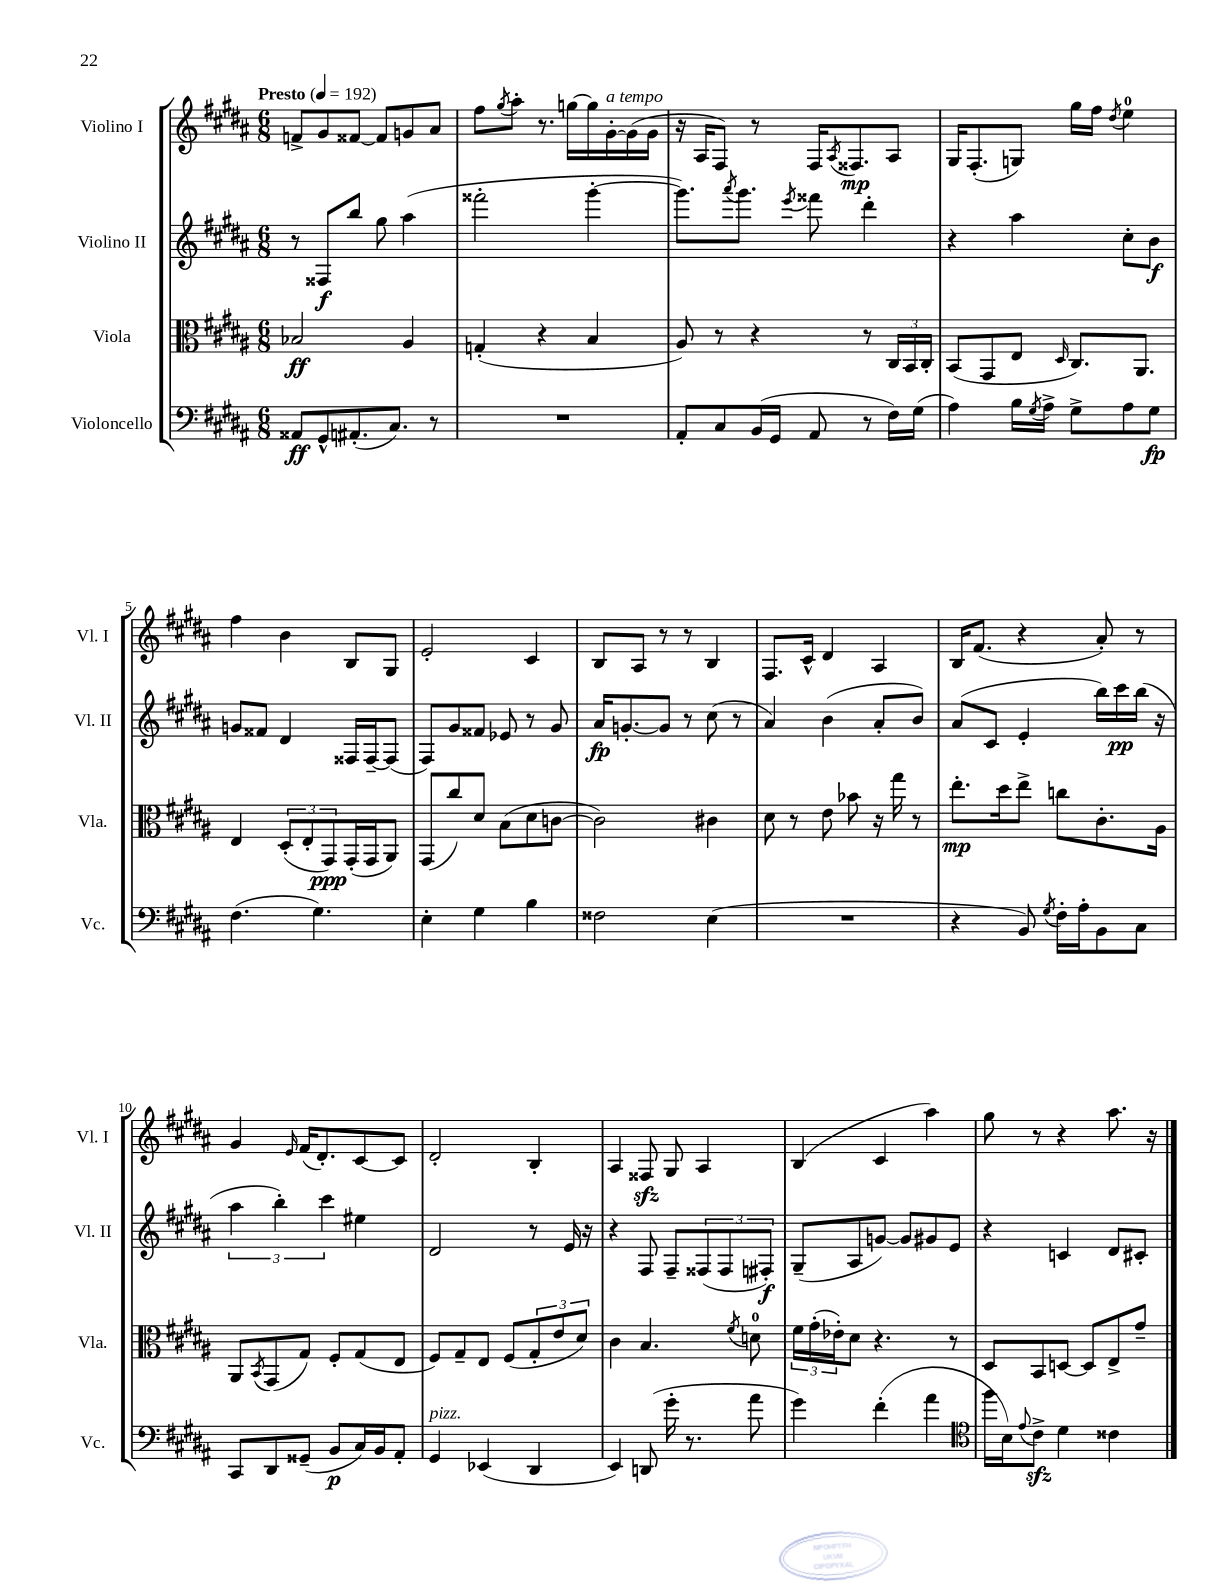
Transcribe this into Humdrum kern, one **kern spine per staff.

**kern	**dynam	**kern	**dynam	**kern	**dynam	**kern	**dynam
*part4	*part4	*part3	*part3	*part2	*part2	*part1	*part1
*staff4	*staff4	*staff3	*staff3	*staff2	*staff2	*staff1	*staff1
*I"Violoncello	*	*I"Viola	*	*I"Violino II	*	*I"Violino I	*
*I'Vc.	*	*I'Vla.	*	*I'Vl. II	*	*I'Vl. I	*
*clefF4	*	*clefC3	*	*clefG2	*	*clefG2	*
*k[f#c#g#d#a#]	*	*k[f#c#g#d#a#]	*	*k[f#c#g#d#a#]	*	*k[f#c#g#d#a#]	*
*M6/8	*	*M6/8	*	*M6/8	*	*M6/8	*
*MM192	*	*MM192	*	*MM192	*	*MM192	*
=1	=1	=1	=1	=1	=1	=1	=1
!	!	!	!	!	!	!LO:TX:a:B:t=Presto	!
8AA##X/L	ff	2B-X/	ff	8r	.	8fn^/L	.
8GG#^^/	.	.	.	8F##X/L	f	8g#/	.
(8.AA#X'/	.	.	.	8bb/J	.	[8f##X/J	.
.	.	.	.	8gg#\	.	8f##/L]	.
8.C#/J)	.	.	.	.	.	.	.
.	.	4A#/	.	(4aa#\	.	8gn/	.
8r	.	.	.	.	.	8a#/J	.
=2	=2	=2	=2	=2	=2	=2	=2
2.r	.	(4Gn'/	.	2fff##X'\	.	8ff#\L	.
.	.	.	.	.	.	8qgg#/	.
.	.	.	.	.	.	8aa#'\J	.
.	.	4r	.	.	.	8.r	.
.	.	.	.	.	.	[16ggn\LL	.
.	.	4B/	.	[4ggg#'\	.	16gg\]	.
!	!	!	!	!	!	!LO:TX:a:i:t=a tempo	!
.	.	.	.	.	.	[16g#'\	.
.	.	.	.	.	.	(16g#\]	.
.	.	.	.	.	.	16g#\JJ	.
=3	=3	=3	=3	=3	=3	=3	=3
8AA#'/L	.	8A#/)	.	8.ggg#\L])	.	16r	.
.	.	.	.	.	.	16A#/KL	.
8C#/	.	8r	.	.	.	8F#/J)	.
.	.	.	.	8qaaa#/	.	.	.
.	.	.	.	8.ggg#\J	.	.	.
(16BB/L	.	4r	.	.	.	8r	.
16GG#/JJ	.	.	.	.	.	.	.
.	.	.	.	8qeee/	.	.	.
8AA#/	.	.	.	8fff##X\	.	16F#/KL	.
.	.	.	.	.	.	8qA#/	.
.	.	.	.	.	.	8.F##X/	mp
8r	.	8r	.	4ddd#'\	.	.	.
16F#\LL)	.	24C#/LL	.	.	.	8A#/J	.
.	.	24BB/	.	.	.	.	.
(16G#\JJ	.	.	.	.	.	.	.
.	.	24C#'/JJ	.	.	.	.	.
=4	=4	=4	=4	=4	=4	=4	=4
4A#\)	.	(8BB/L	.	4r	.	16G#/KL	.
.	.	.	.	.	.	(8.F#'/	.
.	.	8GG#/	.	.	.	.	.
16B\LL	.	8E/J	.	4aa#\	.	8Gn/J)	.
8qG#/	.	.	.	.	.	.	.
16A#^\JJ	.	.	.	.	.	.	.
.	.	16qqD#/	.	.	.	.	.
8G#^\L	.	8.C#/L)	.	.	.	16gg#\LL	.
.	.	.	.	.	.	16ff#\JJ	.
.	.	.	.	.	.	8qdd#/	.
8A#\	.	.	.	8cc#'\L	.	4ee\	.
.	.	8.AA#/J	.	.	.	.	.
8G#\J	fp	.	.	8b\J	f	.	.
!!LO:LB:g=z
=5	=5	=5	=5	=5	=5	=5	=5
(4.F#\	.	4E/	.	8gn/L	.	4ff#\	.
.	.	.	.	8f##X/J	.	.	.
.	.	(12D#'/L	.	4d#/	.	4b\	.
.	.	12E'/	.	.	.	.	.
4.G#\)	.	.	.	.	.	.	.
.	.	12GG#/)	ppp	.	.	.	.
.	.	(16GG#'/L	.	16F##X/LL	.	8B/L	.
.	.	16GG#/J	.	[16F##~/J	.	.	.
.	.	8AA#/J)	.	(8F##/J]	.	8G#/J	.
=6	=6	=6	=6	=6	=6	=6	=6
4E'\	.	(8GG#/L	.	8F#/L)	.	2e'/	.
.	.	8cc#/)	.	8g#/	.	.	.
4G#\	.	8d#/J	.	8f##X/J	.	.	.
.	.	(8B\L	.	8e-X/	.	.	.
4B\	.	8d#\	.	8r	.	4c#/	.
.	.	[8cn\J	.	8g#/	.	.	.
=7	=7	=7	=7	=7	=7	=7	=7
2F##X\	.	2c\])	.	16a#/KL	fp	8B/L	.
.	.	.	.	[8.gn'/	.	.	.
.	.	.	.	.	.	8A#/J	.
.	.	.	.	8g/J]	.	8r	.
.	.	.	.	8r	.	8r	.
(4E\	.	4c#X\	.	(8cc#\	.	4B/	.
.	.	.	.	8r	.	.	.
=8	=8	=8	=8	=8	=8	=8	=8
2.r	.	8d#\	.	4a#/)	.	8.F#/L	.
.	.	8r	.	.	.	.	.
.	.	.	.	.	.	16c#^^/Jk	.
.	.	8e\	.	(4b\	.	4d#/	.
.	.	8b-X\	.	.	.	.	.
.	.	16r	.	8a#'/L	.	4A#/	.
.	.	16gg#\	.	.	.	.	.
.	.	8r	.	8b/J)	.	.	.
=9	=9	=9	=9	=9	=9	=9	=9
4r	.	8.ee'\L	mp	(8a#/L	.	16B/KL	.
.	.	.	.	.	.	(8.f#/J	.
.	.	.	.	8c#/J	.	.	.
.	.	16dd#\k	.	.	.	.	.
8BB/)	.	8ee^\J	.	4e'/	.	4r	.
8qG#/	.	.	.	.	.	.	.
16F#'\LL	.	8ccn\L	.	.	.	.	.
16A#'\J	.	.	.	.	.	.	.
8BB\	.	8.c#'\	.	16bb\LL)	.	8a#'/)	.
.	.	.	.	16ccc#\	pp	.	.
8C#\J	.	.	.	(16bb\JJ	.	8r	.
.	.	16A#\Jk	.	16r	.	.	.
!!LO:LB:g=z
=10	=10	=10	=10	=10	=10	=10	=10
8CC#/L	.	8AA#/L	.	6aa#\	.	4g#/	.
.	.	8qBB/	.	.	.	.	.
8DD#/	.	(8GG#/	.	.	.	.	.
.	.	.	.	6bb'\)	.	.	.
.	.	.	.	.	.	16qqe/	.
(8GG##X~/J	.	8G#/J)	.	.	.	(16f#/KL	.
.	.	.	.	.	.	8.d#'/)	.
.	.	.	.	6ccc#\	.	.	.
8BB/L	p	8F#'/L	.	.	.	.	.
16C#/L)	.	(8G#/	.	4ee#X\	.	[8c#/	.
16BB/J	.	.	.	.	.	.	.
8AA#'/J	.	8E/J	.	.	.	8c#/J]	.
=11	=11	=11	=11	=11	=11	=11	=11
!LO:TX:a:i:t=pizz.	!	!	!	!	!	!	!
4GG#/	.	8F#/L)	.	2d#/	.	2d#'/	.
.	.	8G#~/	.	.	.	.	.
(4EE-X/	.	8E/J	.	.	.	.	.
.	.	(8F#/L	.	.	.	.	.
4DD#/	.	12G#'/	.	8r	.	4B'/	.
.	.	12e/	.	.	.	.	.
.	.	.	.	16e/	.	.	.
.	.	12d#/J)	.	.	.	.	.
.	.	.	.	16r	.	.	.
=12	=12	=12	=12	=12	=12	=12	=12
4EE/)	.	4c#\	.	4r	.	4A#/	.
(8DDn/	.	4.B/	.	8F#/	.	8F##Xzz/	.
16g#'\	.	.	.	8F#~/L	.	8G#/	.
8.r	.	.	.	.	.	.	.
.	.	.	.	(12F##X/	.	4A#/	.
.	.	.	.	12F##/	.	.	.
.	.	8qf#/	.	.	.	.	.
8a#\	.	8dn\	.	.	.	.	.
.	.	.	.	12F#X'/J)	f	.	.
=13	=13	=13	=13	=13	=13	=13	=13
4g#\)	.	24f#\LL	.	(8G#~/L	.	(4B/	.
.	.	(24g#'\	.	.	.	.	.
.	.	24e-X'\J)	.	.	.	.	.
.	.	8d#\J	.	8A#/	.	.	.
(4f#'\	.	4.r	.	[8gn/J)	.	4c#/	.
.	.	.	.	8g/L]	.	.	.
4a#\	.	.	.	8g#X/	.	4aa#\)	.
.	.	8r	.	8e/J	.	.	.
=14	=14	=14	=14	=14	=14	=14	=14
*clefC4	*	*	*	*	*	*	*
16ff#\LL	.	8D#/L	.	4r	.	8gg#\	.
16B\J)	.	.	.	.	.	.	.
8qqe/	.	.	.	.	.	.	.
8c#zz^\J	.	8BB/	.	.	.	8r	.
4d#\	.	[8Dn/J	.	4cn/	.	4r	.
.	.	8D/L]	.	.	.	.	.
4c##X\	.	8E^/	.	8d#/L	.	8.aa#\	.
.	.	8g#~/J	.	8c#X'/J	.	.	.
.	.	.	.	.	.	16r	.
==	==	==	==	==	==	==	==
*-	*-	*-	*-	*-	*-	*-	*-
